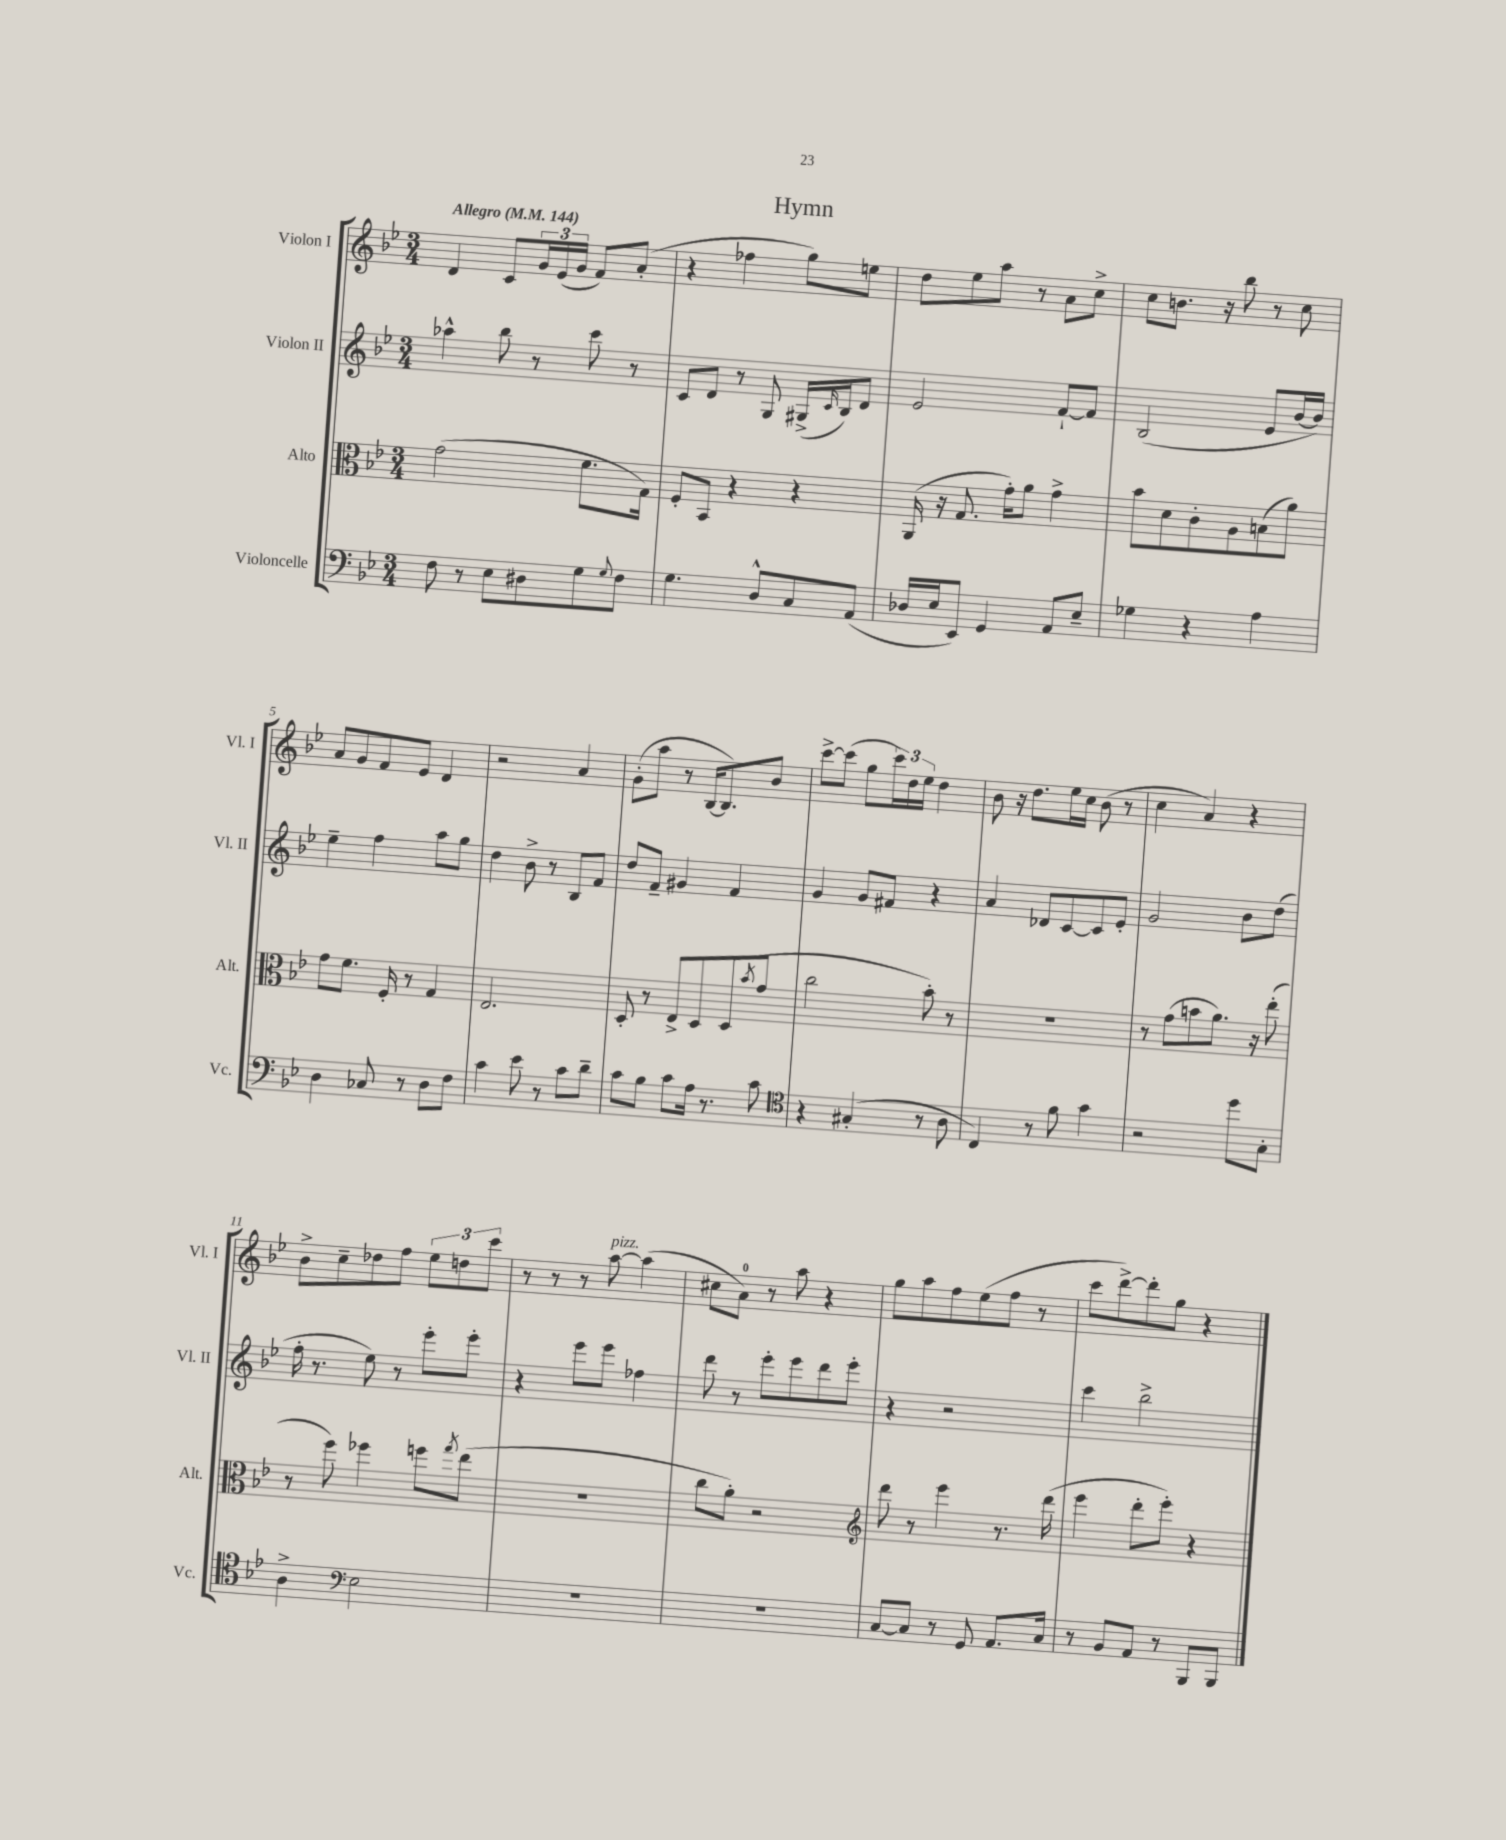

**kern	**kern	**kern	**kern
*staff4	*staff3	*staff2	*staff1
*clefF4	*clefC3	*clefG2	*clefG2
*k[b-e-]	*k[b-e-]	*k[b-e-]	*k[b-e-]
*M3/4	*M3/4	*M3/4	*M3/4
*MM144	*MM144	*MM144	*MM144
8F	(2g	4aa-^^	4d
8r	.	.	.
8E-	.	8bb-	8c
8D#	.	8r	24g
.	.	.	(24e-
.	.	.	24g
8G	8.f	8ccc	8f)
8qqG	.	.	.
8F	.	8r	(8a'
.	16G)	.	.
=	=	=	=
4.G	8F'	8c	4r
.	8BB-	8d	.
.	4r	8r	4ff-
8D^^	.	8G	.
8C	4r	(16G#^	8gg)
.	.	16qqc	.
.	.	16B-)	.
(8AA	.	8d	8ee
=	=	=	=
16D-	(16AA	2e-	8dd
16E-	16r	.	.
8EE-)	8.G	.	8ee-
4GG	.	.	8aa
.	16g')	.	.
.	8a	.	8r
8AA	4g^	[8f`	8a
8E-~	.	8f]	8cc^
=	=	=	=
4G-	8b-	(2B-	8cc
.	8d	.	8.b
4r	8c'	.	.
.	.	.	16r
.	8A	.	8bb-
4A	(8B	8e-	8r
.	8a)	[16b-	8cc
.	.	16b-])	.
=	=	=	=
4D	8g	4ee-~	8a
.	8.f	.	8g
8C-	.	4ff	8f
.	16F'	.	.
8r	8r	.	8e-
8D	4G	8aa	4d
8F	.	8gg	.
=	=	=	=
4c	2.E-	4dd	2r
8e-	.	8b-^	.
8r	.	8r	.
8c	.	8B-	4a
8d~	.	8f	.
=	=	=	=
8c	8D'	8dd	(8g'
8B-	8r	8f~	8aa
8c	8E-^	4g#	8r
16A	8D	.	[16B-
8.r	.	.	8.B-])
.	(8D	4f	.
.	8qb-	.	.
8c	8g	.	8b-
=	=	=	=
*clefC4	*	*	*
4r	2cc	4g	[8ccc^
.	.	.	(8ccc]
(4G#'	.	8g	8gg
.	.	8f#	24ccc)
.	.	.	24dd
.	.	.	24ee-
8r	8b-')	4r	4dd
8A	8r	.	.
=	=	=	=
4C)	2.r	4a	8b-
.	.	.	16r
.	.	.	8.dd
8r	.	8d-	.
8f	.	[8c	16ee-
.	.	.	16cc
4g	.	8c]	(8b-
.	.	8e-'	8r
=	=	=	=
2r	8r	2g	4cc
.	(8g	.	.
.	8b	.	4a)
.	8.a)	.	.
8dd	.	8b-	4r
.	16r	.	.
8G'	(8ee-'	(8dd	.
=	=	=	=
4A^	8r	16ff'	8b-^
.	.	8.r	.
.	8ff)	.	8cc~
*clefF4	*	*	*
2E-	4ff-	8ee-)	8dd-
.	.	8r	8ff
.	8ff	8eee-'	12ee-
.	.	.	12dd
.	8qgg	.	.
.	(8ee-	8eee-'	.
.	.	.	12ccc
=	=	=	=
2.r	2.r	4r	8r
.	.	.	8r
.	.	8eee-	8r
.	.	8eee-	[8aa
.	.	4ff-	(4aa]
=	=	=	=
2.r	8cc	8ddd	8cc#
.	8a')	8r	8a)
.	2r	8eee-'	8r
.	.	8eee-	8aa
.	.	8ddd	4r
.	.	8eee-'	.
=	=	=	=
*	*clefG2	*	*
[8C	8ddd	4r	8gg
8C]	8r	.	8aa
8r	4eee-	2r	8ff
8GG	.	.	(8ee-
8.AA	8.r	.	8ff
.	.	.	8r
16C	(16ddd	.	.
=	=	=	=
8r	4eee-	4ccc	8ccc
8BB-	.	.	[8ddd^)
8AA	8ddd'	2bb-^	8ddd']
8r	8eee-')	.	8gg
8BBB-	4r	.	4r
8BBB-	.	.	.
==	==	==	==
*-	*-	*-	*-
